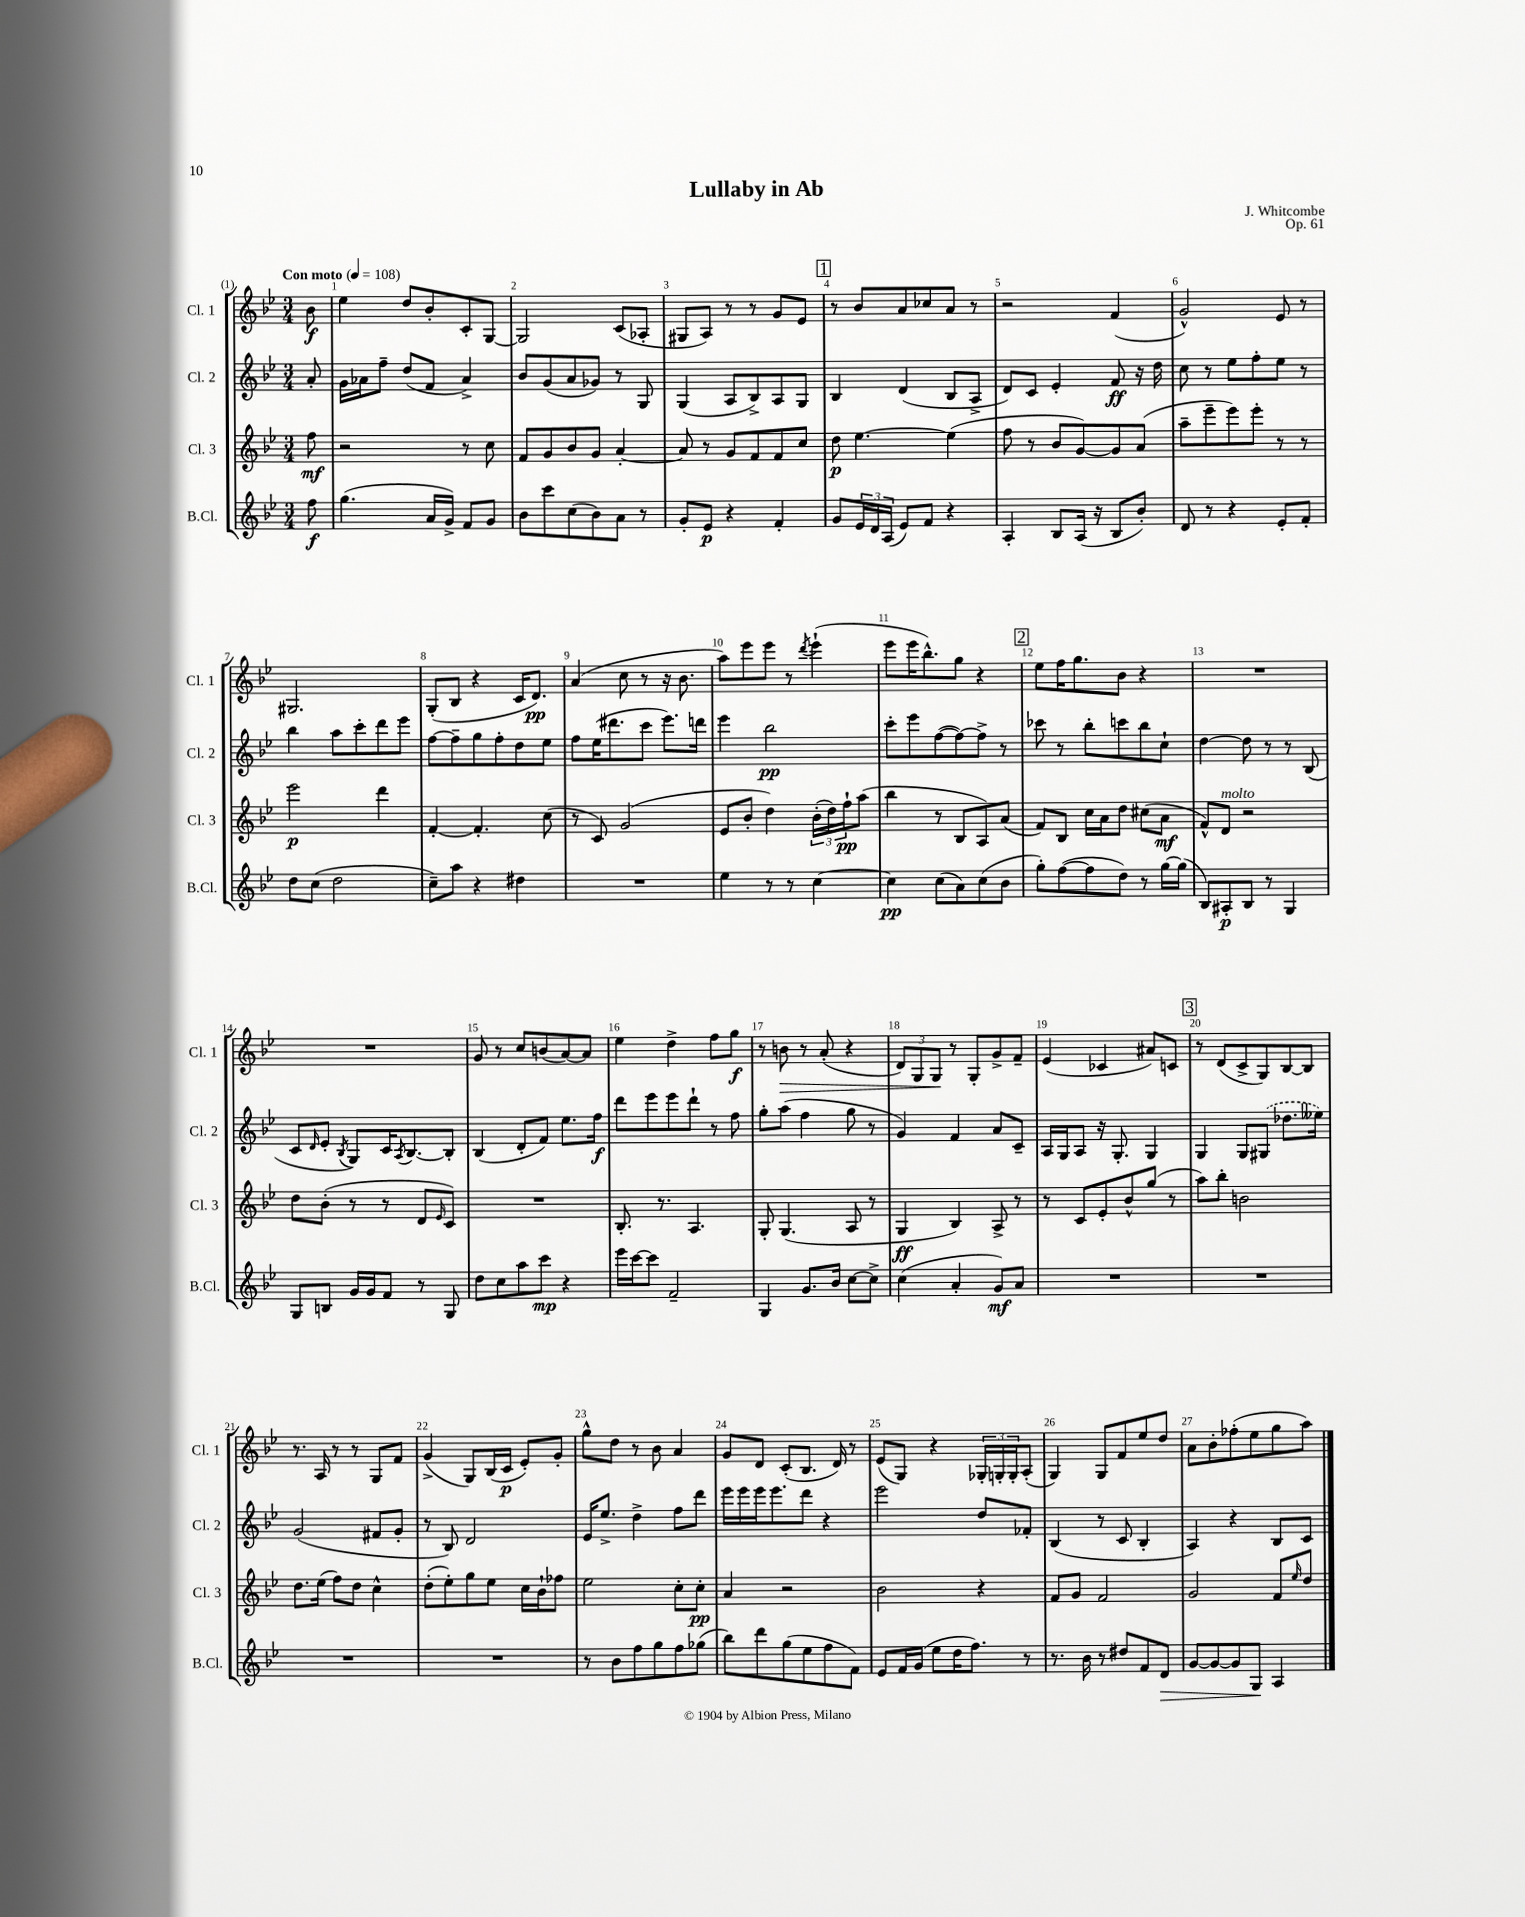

**kern	**dynam	**kern	**dynam	**kern	**dynam	**kern	**dynam
*part4	*part4	*part3	*part3	*part2	*part2	*part1	*part1
*staff4	*staff4	*staff3	*staff3	*staff2	*staff2	*staff1	*staff1
*I"B.Cl.	*	*I"Cl. 3	*	*I"Cl. 2	*	*I"Cl. 1	*
*I'B.Cl.	*	*I'Cl. 3	*	*I'Cl. 2	*	*I'Cl. 1	*
*clefG2	*	*clefG2	*	*clefG2	*	*clefG2	*
*k[b-e-]	*	*k[b-e-]	*	*k[b-e-]	*	*k[b-e-]	*
*M3/4	*	*M3/4	*	*M3/4	*	*M3/4	*
*MM108	*	*MM108	*	*MM108	*	*MM108	*
=	=	=	=	=	=	=	=
!	!	!	!	!	!	!LO:TX:a:B:t=Con moto	!
8ff\	f	8ff\	mf	8a'/	.	8b-\	f
=1	=1	=1	=1	=1	=1	=1	=1
(4.gg\	.	2r	.	16g\LL	.	4ee-\	.
.	.	.	.	16a-X\J	.	.	.
.	.	.	.	8ff~\J	.	.	.
.	.	.	.	(8dd/L	.	8dd/L	.
16a/LL	.	.	.	8f/J	.	8b-'/	.
16g^/JJ)	.	.	.	.	.	.	.
8f/L	.	8r	.	4a-^/)	.	8c'/	.
8g/J	.	8cc\	.	.	.	[8G/J	.
=2	=2	=2	=2	=2	=2	=2	=2
8b-\L	.	8f/L	.	8b-/L	.	2G/]	.
8ccc\	.	8g/	.	(8g/	.	.	.
(8cc\	.	8b-/	.	8a/	.	.	.
8b-\)	.	8g/J	.	8g-X/J)	.	.	.
8a\J	.	[4a'/	.	8r	.	(8c/L	.
8r	.	.	.	8G/	.	8A-X'/J	.
=3	=3	=3	=3	=3	=3	=3	=3
8g'/L	.	8a/]	.	(4G/	.	8G#X/L	.
8e-/J	p	8r	.	.	.	8A/J)	.
4r	.	8g/L	.	8A/L	.	8r	.
.	.	8f/	.	8B-^/)	.	8r	.
4f'/	.	8f/	.	8A/	.	8g/L	.
.	.	8cc/J	.	8G/J	.	8e-/J	.
!!LO:REH:place=s1:t=1
=4	=4	=4	=4	=4	=4	=4	=4
8g/L	.	8dd\	p	4B-/	.	8r	.
24e-/L	.	[4.ee-\	.	.	.	8b-/L	.
24d/	.	.	.	.	.	.	.
(24A/JJ	.	.	.	.	.	.	.
8e-/L)	.	.	.	(4d/	.	8a/	.
8f/J	.	.	.	.	.	8cc-X/	.
4r	.	(4ee-\]	.	8B-/L	.	8a/J	.
.	.	.	.	8A^/J	.	8r	.
=5	=5	=5	=5	=5	=5	=5	=5
4A'/	.	8ff\	.	8d/L)	.	2r	.
.	.	8r	.	8c/J	.	.	.
8B-/L	.	8b-/L	.	4e-'/	.	.	.
(16A/Jk	.	[8g/)	.	.	.	.	.
16r	.	.	.	.	.	.	.
8B-/L	.	8g/]	.	8f/	ff	(4f/	.
8b-'/J)	.	(8a/J	.	16r	.	.	.
.	.	.	.	16dd\	.	.	.
=6	=6	=6	=6	=6	=6	=6	=6
8d/	.	8aa~\L	.	8cc\	.	2g^^/)	.
8r	.	8eee-~\	.	8r	.	.	.
4r	.	8eee-\)	.	8ee-\L	.	.	.
.	.	8eee-'\J	.	8ff'\	.	.	.
8e-'/L	.	8r	.	8ee-\J	.	8e-/	.
8f'/J	.	8r	.	8r	.	8r	.
!!LO:LB:g=z
=7	=7	=7	=7	=7	=7	=7	=7
8dd\L	.	2eee-\	p	4bb-\	.	2.G#X/	.
(8cc\J	.	.	.	.	.	.	.
2dd\	.	.	.	8aa\L	.	.	.
.	.	.	.	8ccc'\	.	.	.
.	.	4ddd\	.	8ddd\	.	.	.
.	.	.	.	8eee-\J	.	.	.
=8	=8	=8	=8	=8	=8	=8	=8
8cc~\L)	.	[4f'/	.	[8ff\L	.	(8G'/L	.
8aa\J	.	.	.	8ff~\]	.	8B-/J	.
4r	.	4.f'/]	.	8gg\	.	4r	.
.	.	.	.	8ff'\	.	.	.
4dd#X\	.	.	.	8dd\	.	16c/KL	.
.	.	.	.	.	.	8.d/J)	pp
.	.	(8cc\	.	8ee-\J	.	.	.
=9	=9	=9	=9	=9	=9	=9	=9
2.r	.	8r	.	8ff\L	.	(4a/	.
.	.	8c/)	.	(16ee-\K	.	.	.
.	.	.	.	8.ddd#X\	.	.	.
.	.	(2g/	.	.	.	8cc\	.
.	.	.	.	8ccc\J	.	8r	.
.	.	.	.	8.eee-\L)	.	16r	.
.	.	.	.	.	.	8.b-\	.
.	.	.	.	16dddn\Jk	.	.	.
=10	=10	=10	=10	=10	=10	=10	=10
4ee-\	.	8e-/L	.	4eee-\	.	8aa\L)	.
.	.	8b-'/J	.	.	.	8eee-\	.
8r	.	4dd\)	.	2bb-\	pp	8eee-\J	.
8r	.	.	.	.	.	8r	.
.	.	.	.	.	.	8qddd/	.
[4cc\	.	(24b-'\LL	.	.	.	(4eee-`\	.
.	.	24dd\)	.	.	.	.	.
.	.	24ff`\J	pp	.	.	.	.
.	.	(8aa\J	.	.	.	.	.
=11	=11	=11	=11	=11	=11	=11	=11
4cc\]	pp	4bb-\	.	8ccc'\L	.	8eee-\L	.
.	.	.	.	8eee-\	.	16eee-\K	.
.	.	.	.	.	.	8.bb-^^\)	.
(8cc\L	.	8r	.	([8ff\	.	.	.
8a\)	.	8B-/L	.	8ff\_)	.	8gg\J	.
(8cc\	.	8A/)	.	8ff^\J]	.	4r	.
8b-\J	.	(8a/J	.	8r	.	.	.
!!LO:REH:place=s1:t=2
=12	=12	=12	=12	=12	=12	=12	=12
8gg'\L)	.	8f/L)	.	8ccc-X\	.	8ee-\L	.
([8ff\	.	8B-/J	.	8r	.	16ff\K	.
.	.	.	.	.	.	8.gg\	.
8ff\]	.	16cc\LL	.	8bb-'\L	.	.	.
.	.	16a\J	.	.	.	.	.
8dd\J)	.	8dd\J	.	8cccn\	.	8b-\J	.
8r	.	(8cc#X\L	.	8bb-\	.	4r	.
[16gg\LL	.	8a\J	mf	8cc`\J	.	.	.
(16gg\JJ]	.	.	.	.	.	.	.
=13	=13	=13	=13	=13	=13	=13	=13
8B-/L)	.	8f^^/L)	.	[4dd\	.	2.r	.
!	!	!LO:TX:a:i:t=molto	!	!	!	!	!
8A#X'/	p	8d/J	.	.	.	.	.
8B-/J	.	2r	.	8dd\]	.	.	.
8r	.	.	.	8r	.	.	.
4G/	.	.	.	8r	.	.	.
.	.	.	.	(8B-/	.	.	.
!!LO:LB:g=z
=14	=14	=14	=14	=14	=14	=14	=14
8G/L	.	8dd\L	.	8c/L	.	2.r	.
.	.	.	.	16qqd/	.	.	.
8Bn/J	.	(8b-'\J	.	8e-'/J	.	.	.
.	.	.	.	8qB-/	.	.	.
16g/LL	.	8r	.	8G/L)	.	.	.
16g/J	.	.	.	.	.	.	.
8f/J	.	8r	.	16c/K	.	.	.
.	.	.	.	8qA/	.	.	.
.	.	.	.	[8.B-/	.	.	.
8r	.	8d/L	.	.	.	.	.
.	.	16qqe-/	.	.	.	.	.
8G/	.	8c/J)	.	8B-'/J]	.	.	.
=15	=15	=15	=15	=15	=15	=15	=15
8dd\L	.	2.r	.	(4B-/	.	8g/	.
8cc\	.	.	.	.	.	8r	.
8aa\	.	.	.	8d'/L	.	8cc/L	.
8ccc\J	mp	.	.	8f/J)	.	(8bn/	.
4r	.	.	.	8.ee-\L	.	[8a/)	.
.	.	.	.	.	.	8a/J]	.
.	.	.	.	16ff\Jk	f	.	.
=16	=16	=16	=16	=16	=16	=16	=16
16eee-\LL	.	8.B-'/	.	8ddd\L	.	4ee-\	.
[16ccc\J	.	.	.	.	.	.	.
8ccc\J]	.	.	.	8eee-\	.	.	.
.	.	8.r	.	.	.	.	.
2f~/	.	.	.	8eee-\	.	4dd^\	.
.	.	4.A/	.	8ddd`\J	.	.	.
.	.	.	.	8r	.	8ff\L	.
.	.	.	.	8ff\	.	8gg\J	f
=17	=17	=17	=17	=17	=17	=17	=17
4G/	.	8G'/	.	8gg'\L	.	8r	.
!	!	!	!	!	!	!	!LO:HP:b
.	.	(4.G/	.	(8aa\J	.	8bn\	>
8.g/L	.	.	.	4ff\	.	8r	.
.	.	.	.	.	.	(8a'/	.
16b-/Jk	.	.	.	.	.	.	.
[8cc\L	.	8A/	.	8gg\	.	4r	.
8cc^\J]	.	8r	.	8r	.	.	.
=18	=18	=18	=18	=18	=18	=18	=18
(4cc\	.	4G/	ff	4g/)	.	12d/L)	.
.	.	.	.	.	.	12G/	.
.	.	.	.	.	.	12G/J	.
4a'/	.	4B-/)	.	4f/	.	8r	]
.	.	.	.	.	.	8G'/L	.
8g/L)	mf	8A^/	.	8a/L	.	8g^/	.
8a/J	.	8r	.	8c~/J	.	8f~/J	.
=19	=19	=19	=19	=19	=19	=19	=19
2.r	.	8r	.	16A/LL	.	(4e-/	.
.	.	.	.	16G/J	.	.	.
.	.	8c/L	.	8A/J	.	.	.
.	.	8e-'/	.	16r	.	4c-X/	.
.	.	.	.	8.G'/	.	.	.
.	.	8b-^^/	.	.	.	.	.
.	.	(8gg/J	.	4G/	.	8a#X/L)	.
.	.	8r	.	.	.	8cn/J	.
!!LO:REH:place=s1:t=3
=20	=20	=20	=20	=20	=20	=20	=20
2.r	.	8aa\L)	.	4G/	.	8r	.
.	.	8bb-'\J	.	.	.	(8d/L	.
.	.	2bn\	.	8G/L	.	8c^/	.
.	.	.	.	(8G#X/J	.	8G/)	.
.	.	.	.	8.dd-X\L	.	[8B-/	.
.	.	.	.	.	.	8B-/J]	.
.	.	.	.	16ee--X\Jk)	.	.	.
!!LO:LB:g=z
=21	=21	=21	=21	=21	=21	=21	=21
2.r	.	8.dd\L	.	(2g/	.	8.r	.
.	.	(16ee-\Jk	.	.	.	16A/	.
.	.	8ff\L)	.	.	.	8r	.
.	.	8dd\J	.	.	.	8r	.
.	.	4cc^^\	.	8f#X/L	.	8G/L	.
.	.	.	.	8g'/J	.	8f/J	.
=22	=22	=22	=22	=22	=22	=22	=22
2.r	.	(8dd'\L	.	8r	.	(4g^/	.
.	.	8ee-'\)	.	8B-/)	.	.	.
.	.	8gg\	.	2d/	.	8G/L)	.
.	.	8ee-\J	.	.	.	(16B-/L	.
.	.	.	.	.	.	16c/JJ	p
.	.	16cc\LL	.	.	.	8e-'/L)	.
.	.	16b-`\J	.	.	.	.	.
.	.	8ff-X\J	.	.	.	8g'/J	.
=23	=23	=23	=23	=23	=23	=23	=23
8r	.	2ee-\	.	16e-/KL	.	8gg^^\L	.
.	.	.	.	8.ee-^/J	.	.	.
8b-\L	.	.	.	.	.	8dd\J	.
8ff\	.	.	.	4dd^\	.	8r	.
8gg\	.	.	.	.	.	8b-\	.
8ff\	.	8cc'\L	.	8ff\L	.	4a/	.
(8gg-X\J	.	8cc'\J	pp	8ddd\J	.	.	.
=24	=24	=24	=24	=24	=24	=24	=24
8bb-\L)	.	4a/	.	16eee-\LL	.	8g/L	.
.	.	.	.	16eee-\	.	.	.
8ddd\	.	.	.	16eee-\J	.	8d/J	.
.	.	.	.	8.eee-\	.	.	.
(8gg\	.	2r	.	.	.	(8c'/L	.
8ee-\	.	.	.	8ddd\J	.	8.B-/J	.
8ff\	.	.	.	4r	.	.	.
.	.	.	.	.	.	16d/)	.
8f\J)	.	.	.	.	.	8r	.
=25	=25	=25	=25	=25	=25	=25	=25
8e-/L	.	2b-\	.	2eee-\	.	(8e-/L	.
16f/L	.	.	.	.	.	8G/J)	.
(16g/JJ	.	.	.	.	.	.	.
8ee-\L	.	.	.	.	.	4r	.
16dd\K	.	.	.	.	.	.	.
8.ff\J)	.	.	.	.	.	.	.
.	.	4r	.	8dd/L	.	24G-X'/LL	.
.	.	.	.	.	.	24Gn'/	.
.	.	.	.	.	.	24G'/J	.
8r	.	.	.	8f-X'/J	.	(8A'/J	.
=26	=26	=26	=26	=26	=26	=26	=26
8.r	.	8f/L	.	(4B-/	.	4G/)	.
.	.	8g/J	.	.	.	.	.
16b-\	.	.	.	.	.	.	.
8r	.	2f/	.	8r	.	8G/L	.
8dd#X/L	.	.	.	8c/	.	8f/	.
8f/	.	.	.	4B-'/	.	8ee-/	.
!	!LO:HP:b	!	!	!	!	!	!
8d/J	>	.	.	.	.	8dd/J	.
=27	=27	=27	=27	=27	=27	=27	=27
[8g/L	.	2g/	.	4A/)	.	8a\L	.
8g/_	.	.	.	.	.	8b-'\	.
8g/]	.	.	.	4r	.	(8ff-X'\	.
8G/J	.	.	.	.	.	8ee-\	.
4A/	]	8f/L	.	8B-/L	.	8gg\	.
.	.	16qqee-/	.	.	.	.	.
.	.	8dd/J	.	8c/J	.	8aa\J)	.
==	==	==	==	==	==	==	==
*-	*-	*-	*-	*-	*-	*-	*-
